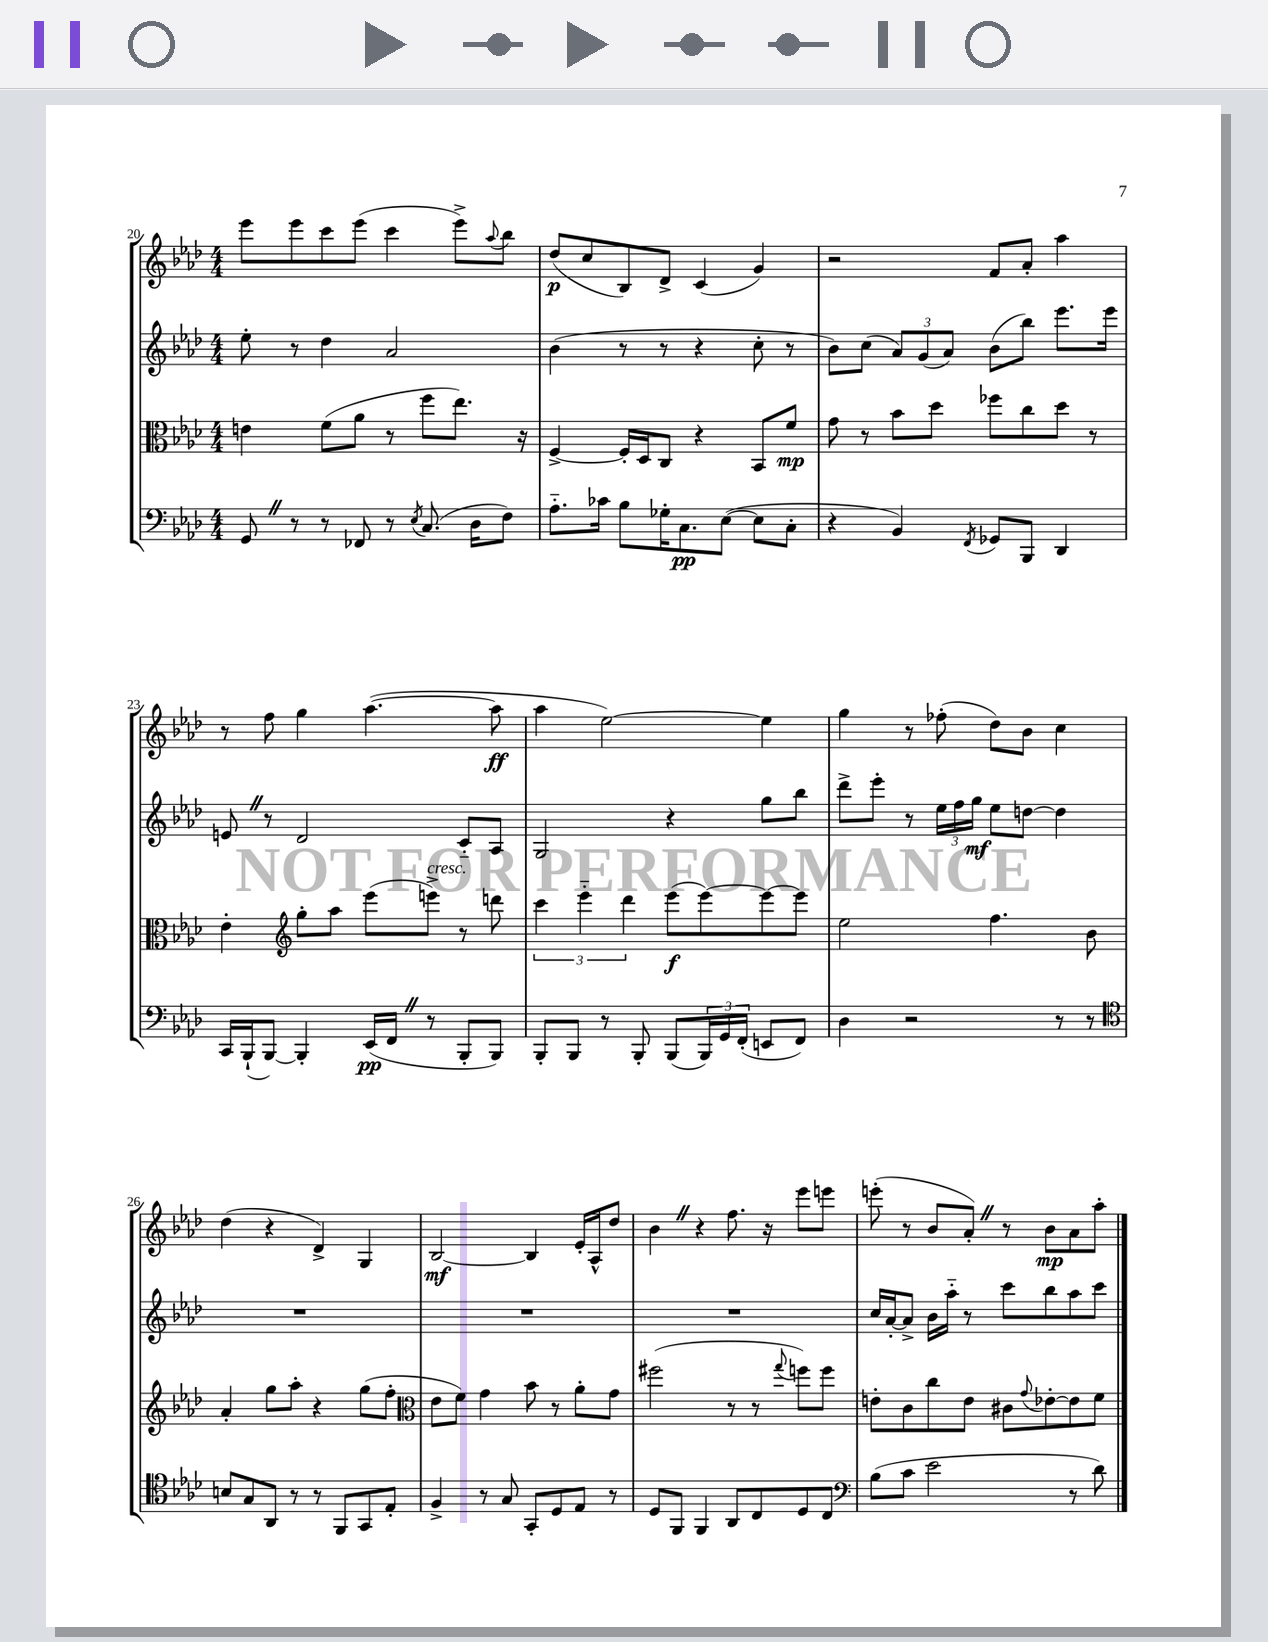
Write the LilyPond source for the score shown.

<<
\new StaffGroup <<
\new Staff = "s0" {
    \clef treble \key aes \major \numericTimeSignature \time 4/4
    ees'''8 ees'''8 c'''8 ees'''8( c'''4 ees'''8->) \appoggiatura { aes''8 } bes''8 |
    des''8\p( c''8 bes8) des'8-> c'4( g'4) |
    r2 f'8 aes'8-. aes''4 |
    r8 f''8 g''4 aes''4.~( aes''8\ff |
    aes''4 ees''2~) ees''4 |
    g''4 r8 fes''8-.( des''8) bes'8 c''4 |
    des''4( r4 des'4->) g4 |
    bes2~\mf bes4 ees'16-. aes16-^ des''8 |
    bes'4 \once \override BreathingSign.text = \markup { \musicglyph "scripts.caesura.straight" } \breathe r4 f''8. r16 ees'''8 e'''8 |
    e'''8-.( r8 bes'8 aes'8-.) \once \override BreathingSign.text = \markup { \musicglyph "scripts.caesura.straight" } \breathe r8 bes'8\mp aes'8 aes''8-. \bar "|." |
}
\new Staff = "s1" {
    \clef treble \key aes \major \numericTimeSignature \time 4/4
    ees''8-. r8 des''4 aes'2 |
    bes'4( r8 r8 r4 c''8-. r8 |
    bes'8) c''8( \tuplet 3/2 { aes'8) g'8( aes'8) } bes'8( bes''8) ees'''8. ees'''16 |
    e'8 \once \override BreathingSign.text = \markup { \musicglyph "scripts.caesura.straight" } \breathe r8 des'2 c'8-_ aes8 |
    g2 r4 g''8 bes''8 |
    des'''8-> ees'''8-. r8 \tuplet 3/2 { ees''16 f''16 g''16\mf } ees''8 d''8~ d''4 |
    R1 |
    R1 |
    R1 |
    c''16 aes'16~-. aes'8-> bes'16 aes''16-_ r8 c'''8 bes''8 aes''8 c'''8 \bar "|." |
}
\new Staff = "s2" {
    \clef alto \key aes \major \numericTimeSignature \time 4/4
    e'4 f'8( aes'8 r8 f''8 ees''8.) r16 |
    f4~-> f16-. des16 c8 r4 bes,8 f'8\mp |
    g'8 r8 bes'8 des''8 fes''8 c''8 des''8 r8 |
    ees'4-. \clef treble g''8-. aes''8 ees'''8( e'''8->^\markup { \italic "cresc." }) r8 d'''8 |
    \tuplet 3/2 { c'''4 ees'''4-_ des'''4 } ees'''8\f( ees'''8~) ees'''8~ ees'''8 |
    ees''2 f''4. bes'8 |
    aes'4-. g''8 aes''8-. r4 g''8( f''8-. |
    \clef alto ees'8 f'8) g'4 bes'8 r8 aes'8-. g'8 |
    fis''2( r8 r8 \appoggiatura { g''8 } f''8) f''8 |
    e'8-. c'8 c''8 e'8 cis'8 \appoggiatura { g'8 } ees'8~-. ees'8 f'8 \bar "|." |
}
\new Staff = "s3" {
    \clef bass \key aes \major \numericTimeSignature \time 4/4
    g,8 \once \override BreathingSign.text = \markup { \musicglyph "scripts.caesura.straight" } \breathe r8 r8 fes,8 r8 \acciaccatura { ees8 } c8.( des16 f8) |
    aes8.-_ ces'16 bes8 ges16-. c8.\pp ees8~( ees8 c8-. |
    r4 bes,4) \acciaccatura { f,8 } ges,8 bes,,8 des,4 |
    c,16 bes,,16-!( bes,,8~) bes,,4-. ees,16\pp( f,16 \once \override BreathingSign.text = \markup { \musicglyph "scripts.caesura.straight" } \breathe r8 bes,,8-. bes,,8) |
    bes,,8-. bes,,8 r8 bes,,8-. bes,,8( \tuplet 3/2 { bes,,16) g,16 f,16-.( } e,8 f,8) |
    des4 r2 r8 r8 |
    \clef tenor b8 g8 aes,8 r8 r8 f,8 g,8 ees8-. |
    f4-> r8 g8 g,8-. des8 ees8 r8 |
    des8 f,8 f,4 aes,8 c8 des8 c8 |
    \clef bass bes8( c'8 ees'2 r8 des'8) \bar "|." |
}
>>
>>
\layout { \context { \Score currentBarNumber = #20 } }
